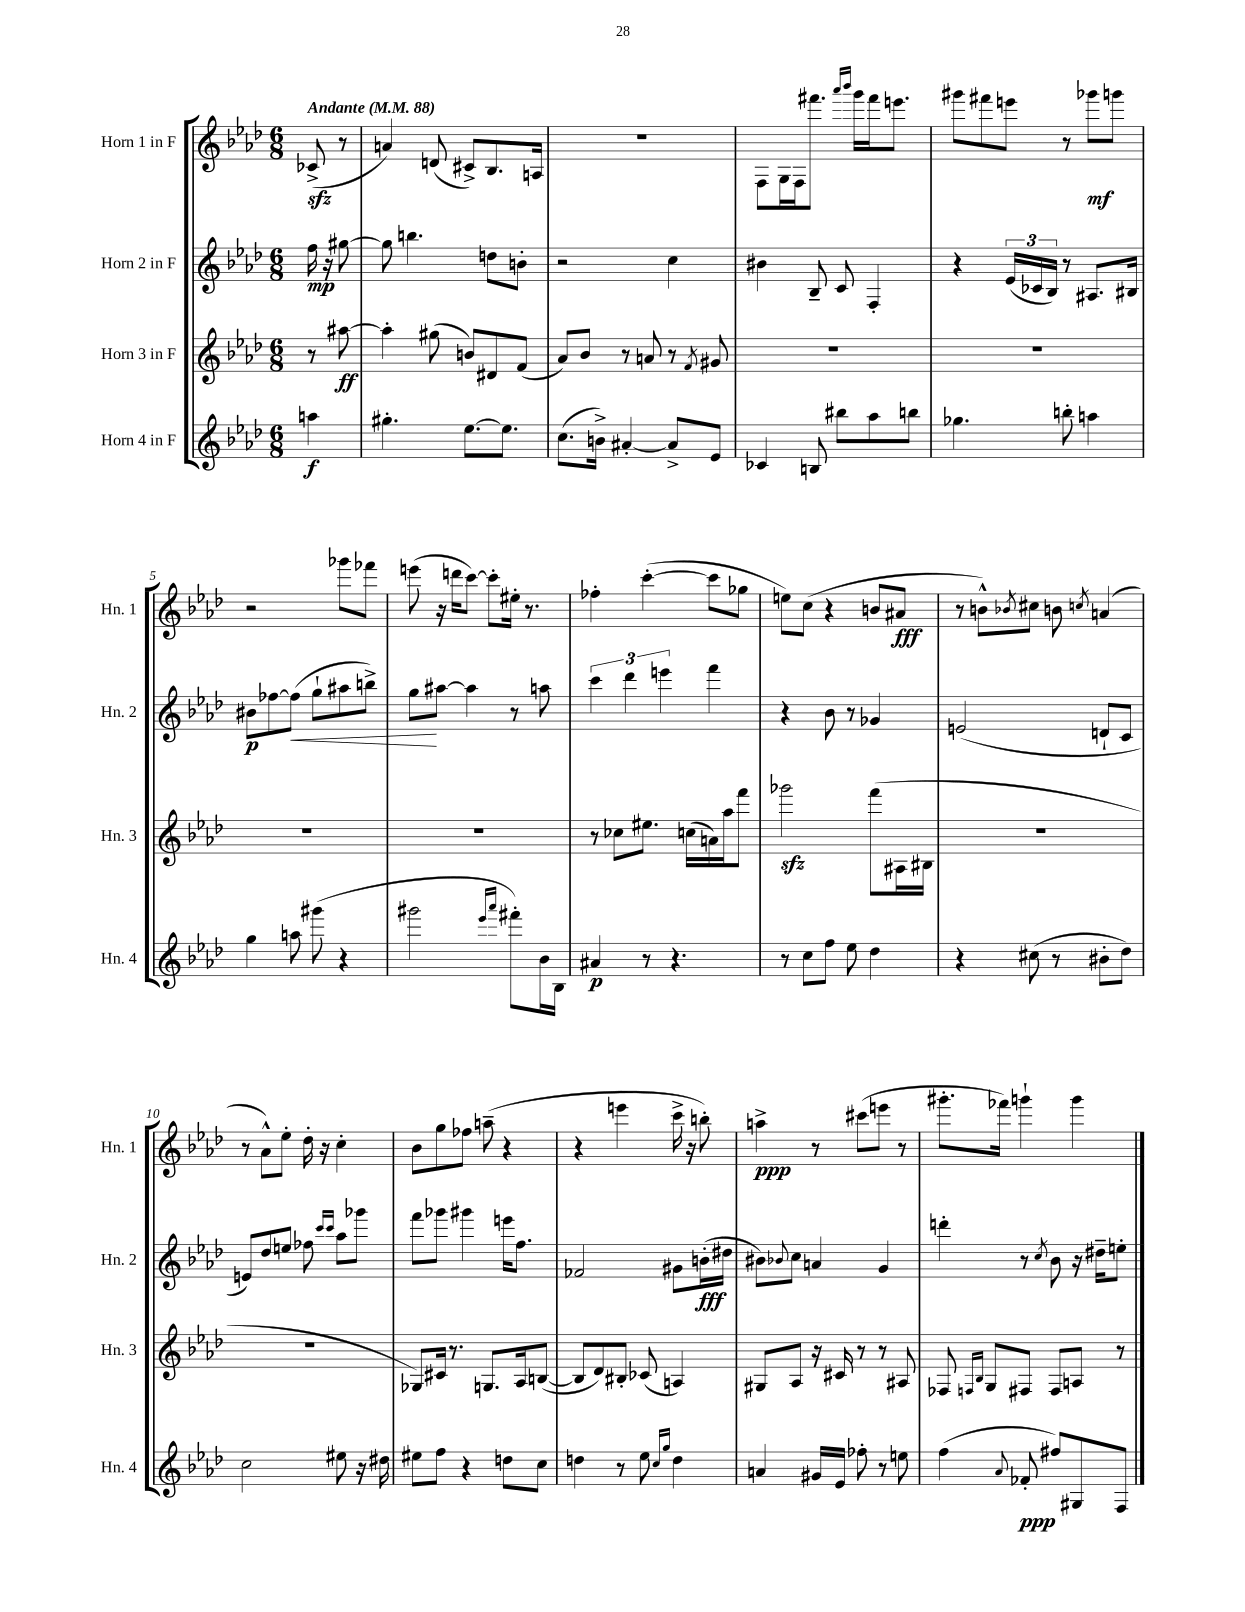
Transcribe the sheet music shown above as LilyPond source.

<<
\new StaffGroup <<
\new Staff = "s0" \with { instrumentName = "Horn 1 in F" shortInstrumentName = "Hn. 1" } {
    \clef treble \key aes \major \numericTimeSignature \time 6/8 \partial 4 \tempo "Andante" 4 = 88
    ces'8->\sfz( r8 |
    a'4) d'8( cis'8->) bes8. a16 |
    R2. |
    f8 g16 f16 fis'''8. \grace { aes'''16 bes'''16 } g'''16 fis'''16 e'''8. |
    gis'''8 fis'''8 e'''8 r8 ges'''8\mf g'''8 |
    r2 ges'''8 fes'''8 |
    e'''8( r16 d'''16 c'''8~) c'''8-. eis''16-. r8. |
    fes''4-. c'''4~-.( c'''8 ges''8 |
    e''8) c''8( r4 b'8 ais'8\fff |
    r8 b'8-^) \acciaccatura { bes'8 } cis''8 b'8 \acciaccatura { c''8 } a'4( |
    r8 aes'8-^) ees''8-. des''16-. r16 c''4-. |
    bes'8 g''8 fes''8 a''8--( r4 |
    r4 e'''4 c'''16-> r16 b''8-.) |
    a''4->\ppp r8 cis'''8( e'''8 r8 |
    gis'''8.-. fes'''16) g'''4-! g'''4 \bar "|." |
}
\new Staff = "s1" \with { instrumentName = "Horn 2 in F" shortInstrumentName = "Hn. 2" } {
    \clef treble \key aes \major \numericTimeSignature \time 6/8 \partial 4
    f''16\mp r16 gis''8~ |
    gis''8 b''4. d''8 b'8-. |
    r2 c''4 |
    bis'4 bes8-- c'8 f4-. |
    r4 \tuplet 3/2 { ees'16( ces'16 bes16) } r8 ais8. bis16 |
    bis'8\p fes''8~ fes''8\<( g''8-! ais''8 b''8->) |
    g''8\! ais''8~ ais''4 r8 a''8 |
    \tuplet 3/2 { c'''4 des'''4 e'''4 } f'''4 |
    r4 bes'8 r8 ges'4 |
    e'2( d'8-! c'8 |
    e'8) des''8 e''8 fes''8 \grace { c'''16 c'''16 } aes''8 ges'''8 |
    f'''8 ges'''8 gis'''4 e'''16 f''8. |
    fes'2 gis'8 b'16-.\fff( dis''16 |
    bis'8) \appoggiatura { bes'8 } c''8 a'4 g'4 |
    d'''4-. r8 \acciaccatura { c''8 } bes'8 r16 dis''16-- e''8-. \bar "|." |
}
\new Staff = "s2" \with { instrumentName = "Horn 3 in F" shortInstrumentName = "Hn. 3" } {
    \clef treble \key aes \major \numericTimeSignature \time 6/8 \partial 4
    r8 ais''8~\ff |
    ais''4-. gis''8( b'8) dis'8 f'8( |
    aes'8) bes'8 r8 a'8 r8 \acciaccatura { f'8 } gis'8 |
    R2. |
    R2. |
    R2. |
    R2. |
    r8 ces''8 eis''8. c''16( a'16) aes''16 f'''8 |
    ges'''2\sfz f'''8( ais16 bis16 |
    R2. |
    R2. |
    ges8) cis'16 r8. g8. aes16 b8~( |
    b8 des'8) bis8-. ces'8( a4) |
    gis8 aes8 r16 cis'16 r8 r8 ais8 |
    fes8 \grace { f16 bes16 } g8 fis8 fis8 a8 r8 \bar "|." |
}
\new Staff = "s3" \with { instrumentName = "Horn 4 in F" shortInstrumentName = "Hn. 4" } {
    \clef treble \key aes \major \numericTimeSignature \time 6/8 \partial 4
    a''4\f |
    gis''4.-. ees''8.~ ees''8. |
    c''8.( b'16->) ais'4~-. ais'8-> ees'8 |
    ces'4 b8 bis''8 aes''8 b''8 |
    ges''4. b''8-. a''4 |
    g''4 a''8 gis'''8( r4 |
    gis'''2 \grace { ees'''16 aes'''16 } fis'''8-.) bes'16 bes16 |
    ais'4\p r8 r4. |
    r8 c''8 f''8 ees''8 des''4 |
    r4 cis''8( r8 bis'8-. des''8) |
    c''2 eis''8 r16 dis''16 |
    eis''8 f''8 r4 d''8 c''8 |
    d''4 r8 ees''8 \grace { c''16 g''16 } d''4 |
    a'4 gis'16 ees'16 fes''8-. r8 e''8 |
    f''4( \appoggiatura { aes'8 } fes'8-.\ppp fis''8) gis8 f8 \bar "|." |
}
>>
>>
